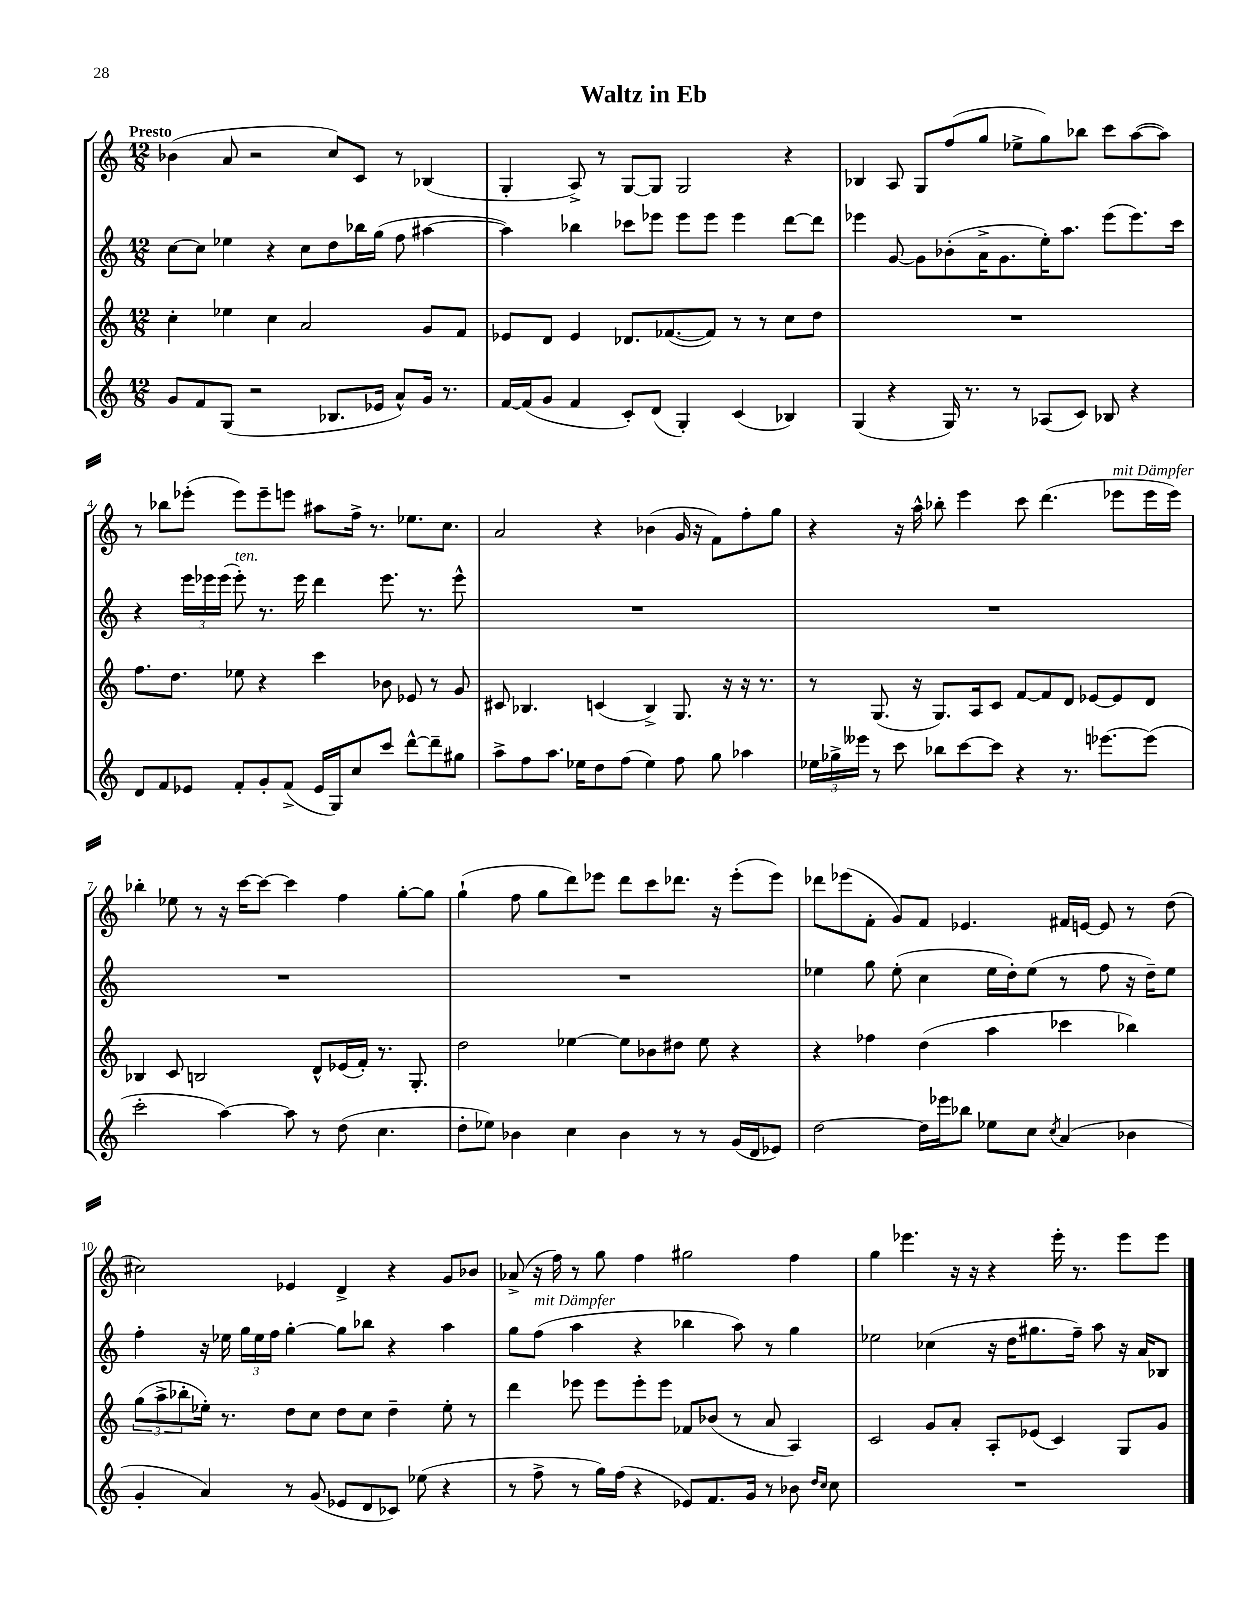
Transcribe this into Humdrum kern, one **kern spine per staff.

**kern	**kern	**kern	**kern
*staff4	*staff3	*staff2	*staff1
*clefG2	*clefG2	*clefG2	*clefG2
*k[]	*k[]	*k[]	*k[]
*M12/8	*M12/8	*M12/8	*M12/8
8g	4cc'	[8cc	(4b-
8f	.	8cc]	.
(8G	4ee-	4ee-	8a
2r	.	.	2r
.	4cc	4r	.
.	2a	8cc	.
8.B-	.	8dd	8cc)
.	.	16bb-	8c
16e-	.	(16gg	.
8a^^)	.	8ff	8r
16g	8g	[4aa#	(4B-
8.r	.	.	.
.	8f	.	.
=	=	=	=
[16f	8e-	4aa#])	4G'
(16f]	.	.	.
8g	8d	.	.
4f	4e-	4bb-	8A^)
.	.	.	8r
8c')	8.d-	8ccc-	[8G
(8d	.	8eee-	8G]
.	([8.f-	.	.
4G')	.	8eee-	2G
.	8f-])	8eee-	.
(4c	8r	4eee-	.
.	8r	.	.
4B-)	8cc	[8ddd	4r
.	8dd	8ddd]	.
=	=	=	=
(4G	1.r	4eee-	4B-
4r	.	[8g	8A
.	.	8g]	8G
16G)	.	(8b-'	(8ff
8.r	.	.	.
.	.	16a^	8gg
.	.	8.g	.
8r	.	.	8ee-^
(8A-	.	16ee')	8gg)
.	.	8.aa	.
8c)	.	.	8bb-
8B-	.	(8eee-	8ccc
4r	.	8.eee-)	([8aa
.	.	.	8aa])
.	.	16ccc	.
=	=	=	=
8d	8.ff	4r	8r
8f	.	.	8bb-
.	8.dd	.	.
8e-	.	24eee	(8eee-'
.	.	24eee-	.
.	.	(24eee-	.
8f'	8ee-	8eee-')	8eee-)
8g'	4r	8.r	8eee-~
(8f^	.	.	8eee
.	.	16eee-	.
16e-	4ccc	4ddd	8aa#
16G)	.	.	.
8cc	.	.	16ff^
.	.	.	8.r
8ccc	8b-	8.eee-	.
[8ddd^^	8e-	.	8.ee-
.	.	8.r	.
8ddd~]	8r	.	.
.	.	.	8.cc
8gg#	8g	8eee-^^	.
=	=	=	=
8aa^	8c#	1.r	2a
8ff	4.B-	.	.
8.aa	.	.	.
16ee-	.	.	.
8dd	(4c	.	4r
(8ff	.	.	.
4ee-)	4B-^)	.	(4b-
8ff	8.G	.	16g
.	.	.	16r
8gg	.	.	8f)
.	16r	.	.
4aa-	16r	.	8ff'
.	8.r	.	.
.	.	.	8gg
=	=	=	=
24ee-	8r	1.r	4r
24gg-^	.	.	.
24eee--	.	.	.
8r	(8.G	.	.
8ccc	.	.	16r
.	16r	.	16aa^^
8bb-	8.G)	.	8bb-'
[8ccc	.	.	4eee
.	16A	.	.
8ccc]	8c	.	.
4r	[8f	.	8ccc
.	8f]	.	(4.ddd
8.r	8d	.	.
.	[8e-	.	.
[8.eee-	.	.	.
.	8e-]	.	8eee-
(8eee-]	8d	.	16eee-
.	.	.	16eee-)
=	=	=	=
2ccc'	4B-	1.r	4bb-'
.	8c	.	8ee-
.	2B	.	8r
[4aa)	.	.	16r
.	.	.	[16ccc
.	.	.	8ccc_
8aa]	.	.	4ccc]
8r	8d^^	.	.
(8dd	(16e-	.	4ff
.	16f')	.	.
4.cc	8.r	.	.
.	.	.	[8gg'
.	8.G'	.	.
.	.	.	8gg]
=	=	=	=
8dd'	2dd	1.r	(4gg`
8ee-)	.	.	.
4b-	.	.	8ff
.	.	.	8gg
4cc	[4ee-	.	8ddd)
.	.	.	8eee-
4b-	8ee-]	.	8ddd
.	8b-	.	8ccc
8r	8dd#	.	8.ddd-
8r	8ee-	.	.
.	.	.	16r
(16g	4r	.	(8eee-'
16d	.	.	.
8e-)	.	.	8eee-)
=	=	=	=
[2dd	4r	4ee-	8ddd-
.	.	.	(8eee-
.	4ff-	8gg	8f'
.	.	(8ee-'	8g)
16dd]	(4dd	4cc	8f
16eee-	.	.	.
8bb-	.	.	4.e-
8ee-	4aa	16ee-	.
.	.	16dd')	.
8cc	.	(8ee-	.
8qcc	.	.	.
(4a	4ccc-	8r	16f#
.	.	.	[16e
.	.	8ff	8e]
4b-	4bb-)	16r	8r
.	.	16dd~)	.
.	.	8ee-	(8dd
=	=	=	=
4g'	(12gg	4ff'	2cc#)
.	12aa^	.	.
.	12bb-'	.	.
4a)	16ee-')	16r	.
.	8.r	16ee-	.
.	.	24gg	.
.	.	24ee-	.
.	.	24ff	.
8r	8dd	[4gg'	4e-
(8g	8cc	.	.
8e-	8dd	8gg]	4d^
8d	8cc	8bb-	.
8c-)	4dd~	4r	4r
(8ee-	.	.	.
4r	8ee-'	4aa	8g
.	8r	.	8b-
=	=	=	=
8r	4ddd	8gg	(8a-^
8ff^	.	(8ff	16r
.	.	.	16ff)
8r	8eee-	4aa	8r
16gg)	8eee-	.	8gg
(16ff	.	.	.
4r	8eee-'	4r	4ff
.	8eee-	.	.
8e-)	8f-	4bb-	2gg#
8.f	(8b-	.	.
.	8r	8aa)	.
16g	.	.	.
8r	8a	8r	.
8b-	4A)	4gg	4ff
16qqdd	.	.	.
16qqcc	.	.	.
8cc	.	.	.
=	=	=	=
1.r	2c	2ee-	4gg
.	.	.	4.eee-
.	8g	(4cc-	.
.	8a'	.	16r
.	.	.	16r
.	8A'	16r	4r
.	.	16dd	.
.	(8e-	8.gg#	.
.	4c)	.	16eee-'
.	.	16ff~)	8.r
.	.	8aa	.
.	8G	16r	8eee-
.	.	16a	.
.	8g	8B-	8eee-
==	==	==	==
*-	*-	*-	*-
